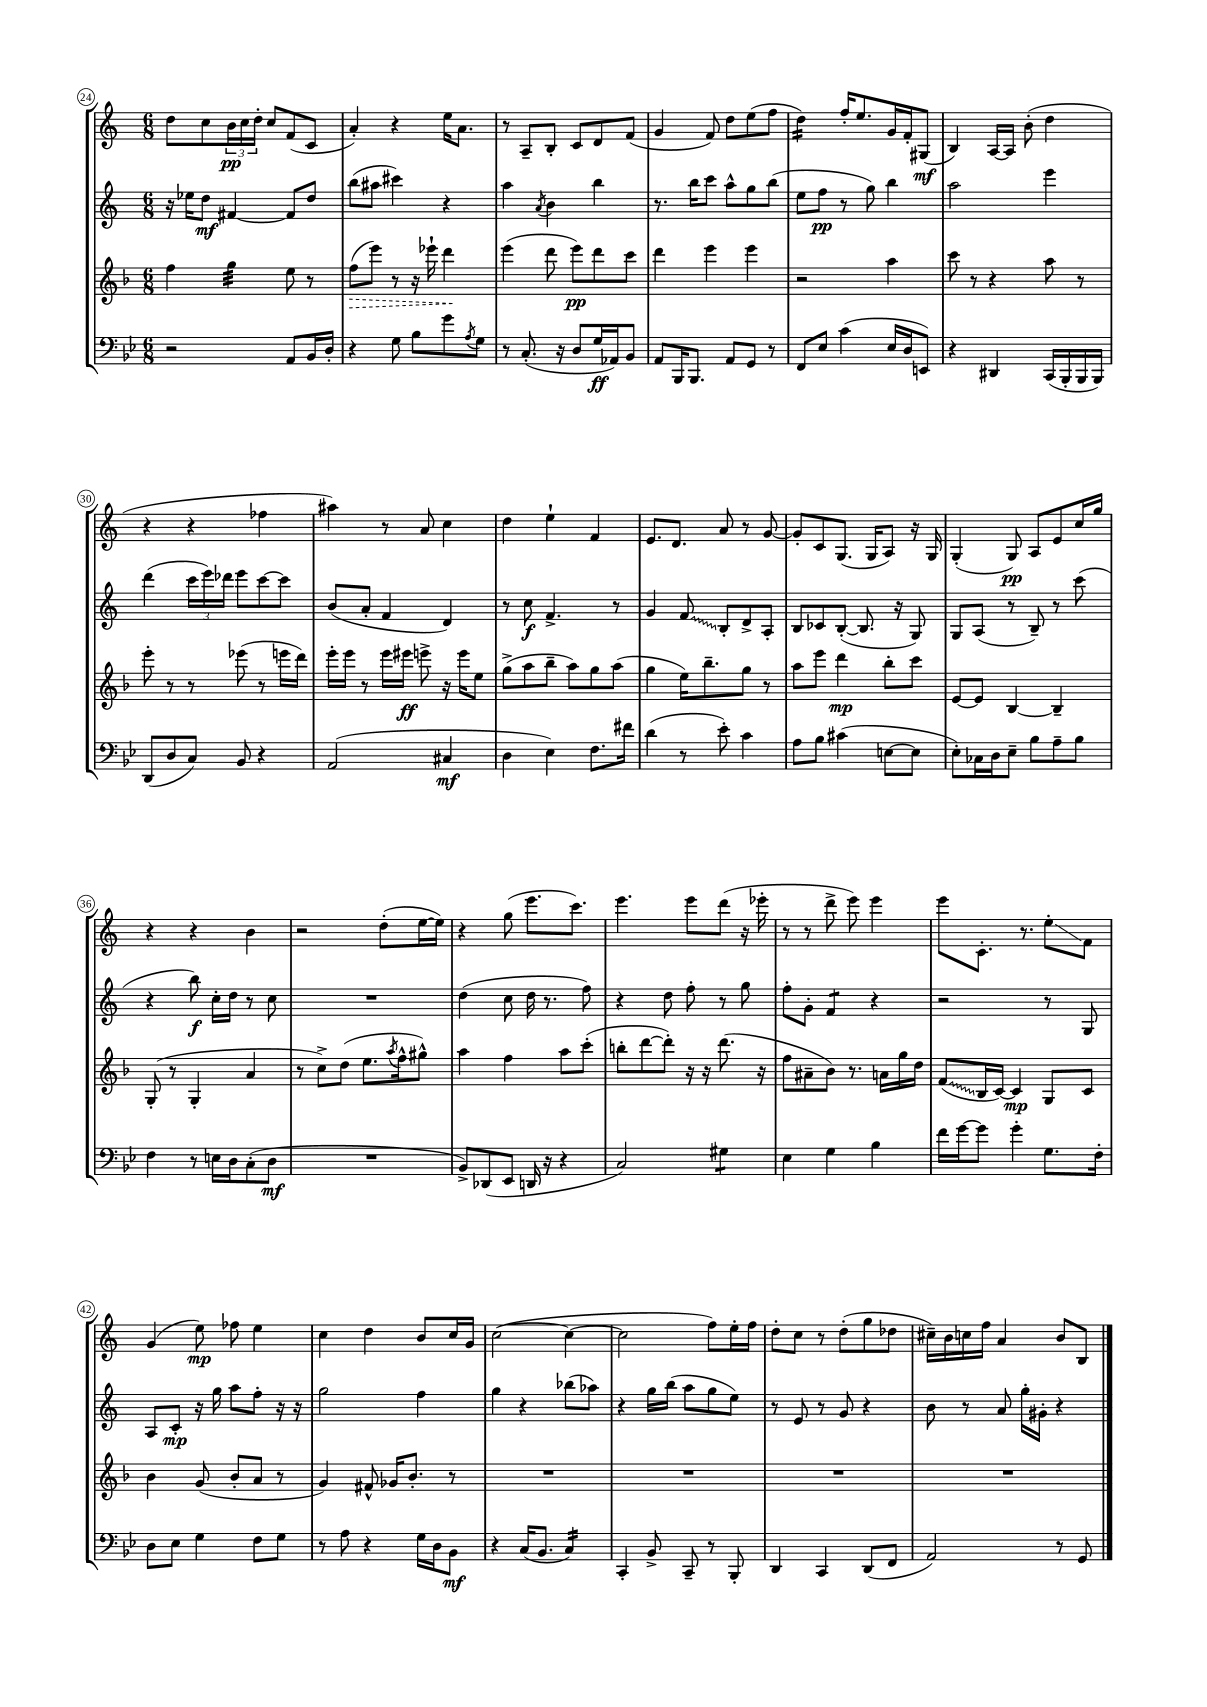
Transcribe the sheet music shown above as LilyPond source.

<<
\new StaffGroup <<
\new Staff = "s0" {
    \clef treble \key c \major \numericTimeSignature \time 6/8
    d''8 c''8 \tuplet 3/2 { b'16\pp c''16 d''16-. } c''8 f'8( c'8 |
    a'4-.) r4 e''16 a'8. |
    r8 a8-- b8-. c'8 d'8 f'8( |
    g'4 f'8) d''8 e''8( f''8 |
    d''4:16) f''16-. e''8. g'16 f'16-. gis8\mf( |
    b4) a16~ a16 b'8-.( d''4 |
    r4 r4 fes''4 |
    ais''4) r8 a'8 c''4 |
    d''4 e''4-! f'4 |
    e'8. d'8. a'8 r8 g'8~ |
    g'8-. c'8 g8.( g16 a8) r16 g16 |
    g4-.( g8\pp) a8 e'8 c''16 g''16 |
    r4 r4 b'4 |
    r2 d''8-.( e''16~ e''16) |
    r4 g''8( e'''8. c'''8.) |
    e'''4. e'''8 d'''8( r16 ees'''16-. |
    r8 r8 d'''8-> e'''8) e'''4 |
    e'''8 c'8.-. r8. e''8-.\glissando f'8 |
    g'4( e''8\mp) fes''8 e''4 |
    c''4 d''4 b'8 c''16 g'16 |
    c''2~( c''4~ |
    c''2 f''8) e''16-. f''16 |
    d''8-. c''8 r8 d''8-.( g''8 des''8 |
    cis''16--) b'16 c''16 f''16 a'4 b'8 b8 \bar "|." |
}
\new Staff = "s1" {
    \clef treble \key c \major \numericTimeSignature \time 6/8
    r16 ees''16 d''8\mf fis'4~ fis'8 d''8 |
    b''8( ais''8 cis'''4) r4 |
    a''4 \acciaccatura { a'8 } b'4 b''4 |
    r8. b''16 c'''8 a''8-^ g''8 b''8( |
    e''8 f''8\pp r8 g''8) b''4 |
    a''2 e'''4 |
    d'''4( \tuplet 3/2 { c'''16 e'''16) des'''16 } e'''8 c'''8~ c'''8 |
    b'8( a'8-. f'4 d'4) |
    r8 c''8\f f'4.-> r8 |
    g'4 \once \override Glissando.style = #'zigzag f'8\glissando b8-. d'8-> a8-. |
    b8 ces'8 b8~-.( b8. r16 g8) |
    g8 a8( r8 b8--) r8 c'''8( |
    r4 b''8\f) c''16-. d''16 r8 c''8 |
    R2. |
    d''4( c''8 d''16 r8. f''8) |
    r4 d''8 f''8-. r8 g''8 |
    f''8-. g'8-. f'4:8 r4 |
    r2 r8 g8 |
    a8 c'8-.\mp r16 g''16 a''8 f''8-. r16 r16 |
    g''2 f''4 |
    g''4 r4 bes''8( aes''8) |
    r4 g''16 b''16( a''8 g''8 e''8) |
    r8 e'8 r8 g'8 r4 |
    b'8 r8 a'8 g''16-. gis'16-. r4 \bar "|." |
}
\new Staff = "s2" {
    \clef treble \key f \major \numericTimeSignature \time 6/8
    f''4 g''4:32 e''8 r8 |
    \once \override Hairpin.style = #'dashed-line f''8\>( e'''8) r8 r16 ees'''16-! d'''4\! |
    e'''4( d'''8 e'''8\pp) d'''8 c'''8 |
    d'''4 e'''4 e'''4 |
    r2 a''4 |
    c'''8 r8 r4 a''8 r8 |
    e'''8-. r8 r8 ees'''8( r8 e'''16 d'''16) |
    e'''16-. e'''16 r8 e'''16 eis'''16\ff e'''8-> r16 e'''16 e''8 |
    g''8->( a''8 bes''8-- a''8) g''8 a''8( |
    g''4 e''16) bes''8.-- g''8 r8 |
    a''8 e'''8 d'''4\mp bes''8-. c'''8 |
    e'8~ e'8 bes4~ bes4-- |
    g8-.( r8 g4-. a'4 |
    r8 c''8->) d''8( e''8. \acciaccatura { a''8 } f''16-^ gis''8-^) |
    a''4 f''4 a''8 c'''8-.( |
    b''8-. d'''8~ d'''8-.) r16 r16 d'''8.( r16 |
    f''8 ais'8-- bes'8) r8. a'16 g''16 d''16 |
    \once \override Glissando.style = #'zigzag f'8\glissando( bes16 c'16~) c'4\mp g8 c'8 |
    bes'4 g'8( bes'8-. a'8 r8 |
    g'4) fis'8-^ ges'16 bes'8.-. r8 |
    R2. |
    R2. |
    R2. |
    R2. \bar "|." |
}
\new Staff = "s3" {
    \clef bass \key bes \major \numericTimeSignature \time 6/8
    r2 a,8 bes,16 d16-. |
    r4 g8 bes8 g'8 \acciaccatura { a8 } g8 |
    r8 c8.-.( r16 d8 g16\ff aes,16) bes,8 |
    a,8 bes,,16 bes,,8. a,8 g,8 r8 |
    f,8 ees8 c'4( ees16 d16 e,8) |
    r4 dis,4 c,16( bes,,16-. bes,,16 bes,,16) |
    d,8( d8 c8) bes,8 r4 |
    a,2( cis4\mf |
    d4 ees4) f8. fis'16 |
    d'4( r8 ees'8-.) c'4 |
    a8 bes8 cis'4( e8~ e8 |
    ees8-.) ces16 d16 ees8-- bes8 a8-- bes8 |
    f4 r8 e16 d16 c8-.( d8\mf |
    R2. |
    bes,8->) des,8( ees,8 d,16 r16 r4 |
    c2) gis4:8 |
    ees4 g4 bes4 |
    f'16 g'16~ g'8 g'4-. g8. f16-. |
    d8 ees8 g4 f8 g8 |
    r8 a8 r4 g16 d16 bes,8\mf |
    r4 c16( bes,8. c4:16) |
    c,4-. bes,8-> c,8-- r8 bes,,8-. |
    d,4 c,4 d,8( f,8 |
    a,2) r8 g,8 \bar "|." |
}
>>
>>
\layout { \context { \Score currentBarNumber = #24 \override BarNumber.stencil = #(make-stencil-circler 0.1 0.3 ly:text-interface::print) } }
